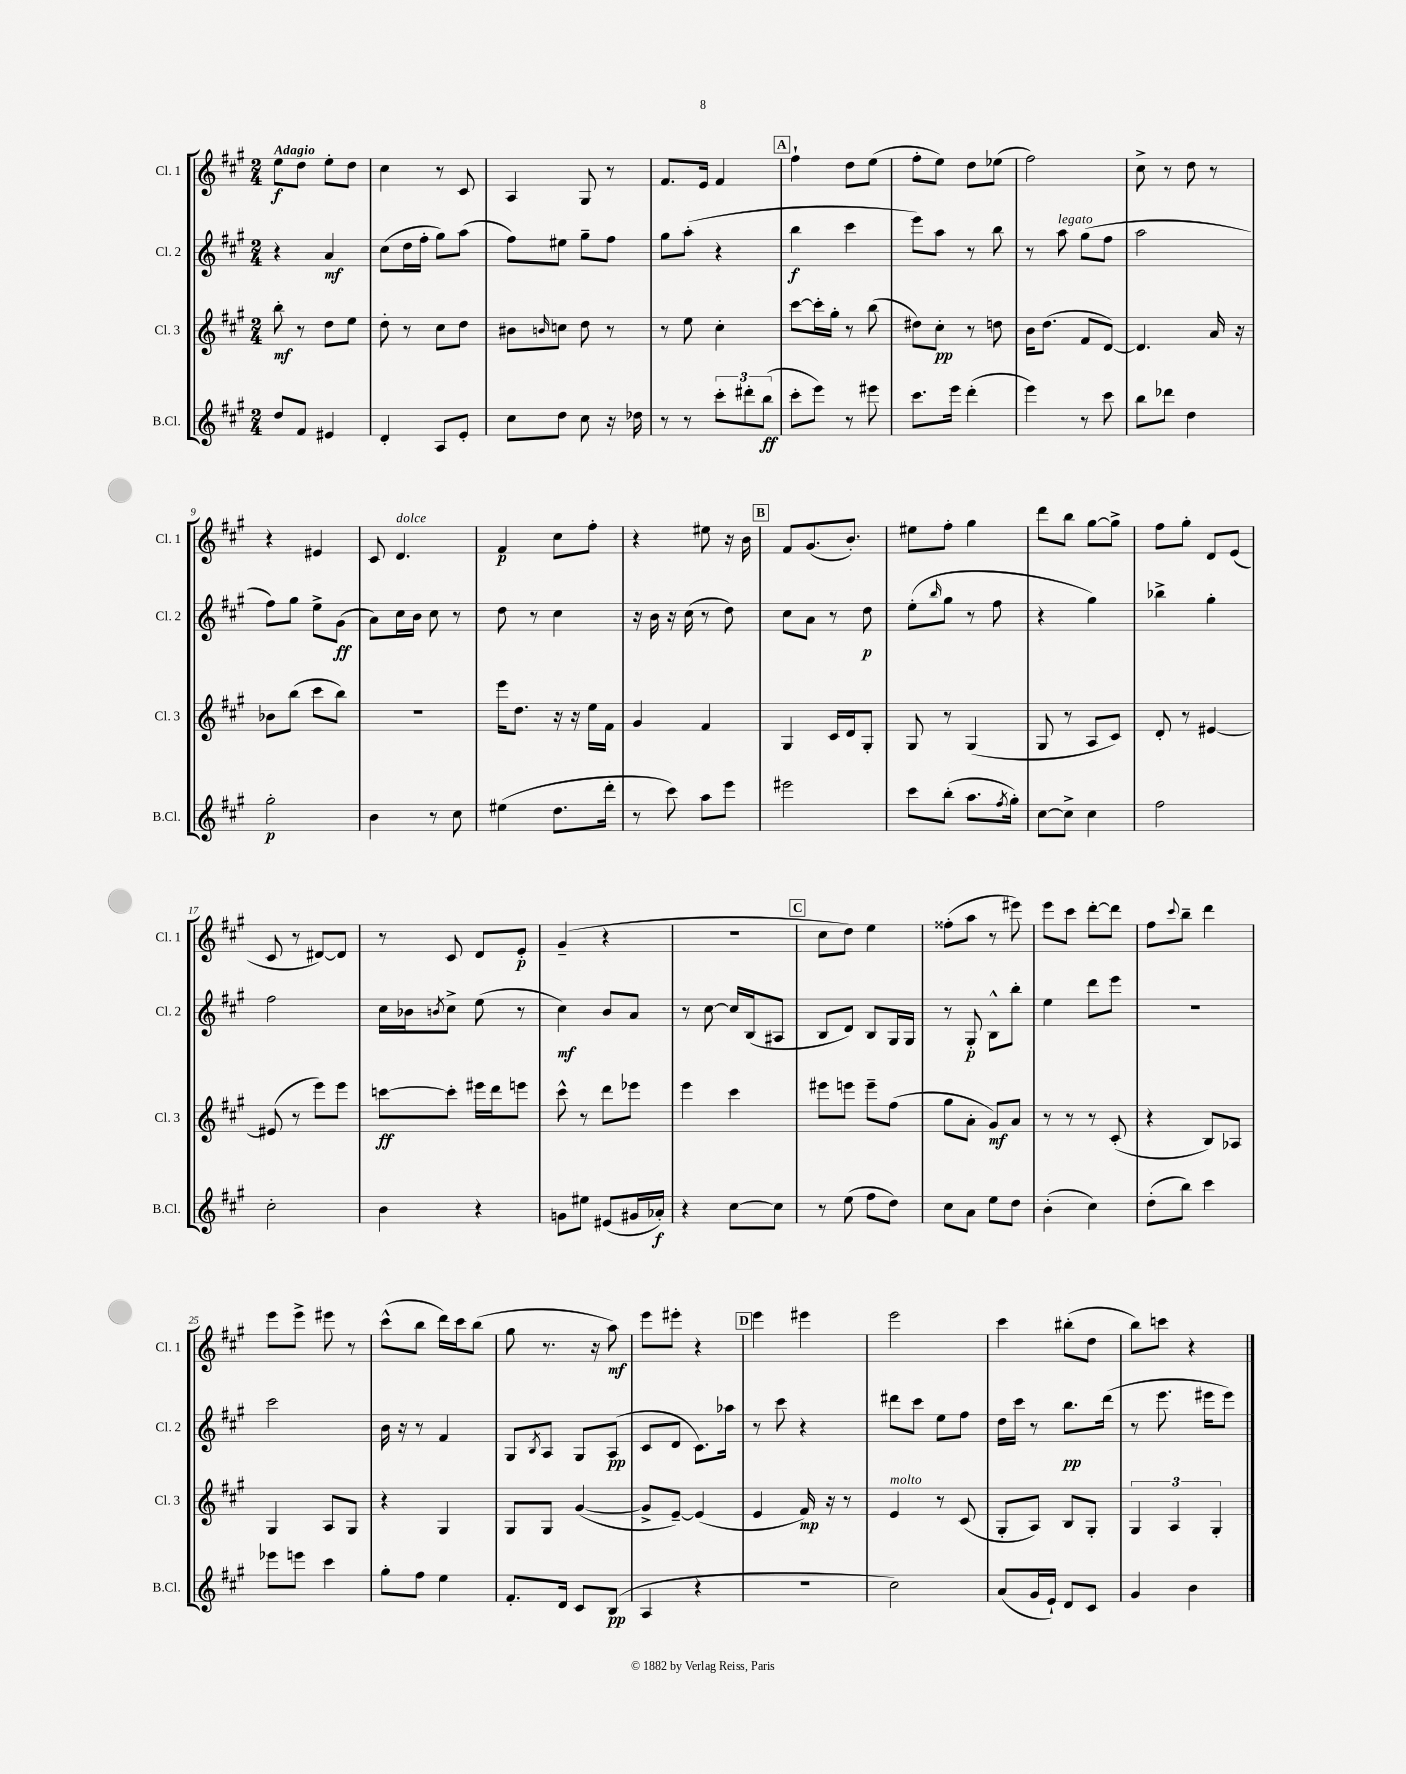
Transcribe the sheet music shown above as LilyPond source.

<<
\new StaffGroup <<
\new Staff = "s0" \with { instrumentName = "Cl. 1" shortInstrumentName = "Cl. 1" } {
    \clef treble \key a \major \numericTimeSignature \time 2/4 \tempo "Adagio"
    e''8\f d''8 e''8-. d''8 |
    cis''4 r8 cis'8 |
    a4 gis8 r8 |
    fis'8. e'16 fis'4 |
    \mark \markup { \box "A" } fis''4-! d''8 e''8( |
    fis''8-. e''8) d''8 ees''8( |
    fis''2) |
    cis''8-> r8 d''8 r8 |
    r4 eis'4 |
    cis'8 d'4.^\markup { \italic "dolce" } |
    fis'4\p cis''8 fis''8-. |
    r4 eis''8 r16 b'16 |
    \mark \markup { \box "B" } fis'8 gis'8.( b'8.-.) |
    eis''8 fis''8-. gis''4 |
    d'''8 b''8 gis''8~ gis''8-> |
    fis''8 gis''8-. d'8 e'8( |
    cis'8 r8 dis'8~) dis'8 |
    r8 cis'8 d'8 e'8-.\p |
    gis'4--( r4 |
    r2 |
    \mark \markup { \box "C" } cis''8 d''8) e''4 |
    fisis''8-.( a''8 r8 eis'''8) |
    e'''8 cis'''8 d'''8~-. d'''8 |
    fis''8 \appoggiatura { cis'''8 } b''8-- d'''4 |
    e'''8 e'''8-> eis'''8 r8 |
    cis'''8-^( b''8 d'''16) cis'''16 b''8( |
    gis''8 r8. r16 a''8\mf) |
    e'''8 eis'''8-. r4 |
    \mark \markup { \box "D" } e'''4 eis'''4 |
    e'''2 |
    cis'''4 bis''8-.( d''8 |
    b''8) c'''8 r4 \bar "|." |
}
\new Staff = "s1" \with { instrumentName = "Cl. 2" shortInstrumentName = "Cl. 2" } {
    \clef treble \key a \major \numericTimeSignature \time 2/4
    r4 a'4\mf |
    cis''8( d''16 fis''16-. gis''8) a''8( |
    fis''8) eis''8 gis''8-- fis''8 |
    gis''8 a''8-.( r4 |
    \mark \markup { \box "A" } b''4\f cis'''4 |
    e'''8) a''8 r8 b''8 |
    r8 a''8^\markup { \italic "legato" } gis''8( fis''8 |
    a''2 |
    fis''8) gis''8 e''8-> gis'8\ff( |
    a'8) cis''16 b'16 cis''8 r8 |
    d''8 r8 cis''4 |
    r16 b'16 r16 cis''16( r8 d''8) |
    \mark \markup { \box "B" } cis''8 a'8 r8 d''8\p |
    e''8-.( \grace { b''16 } gis''8 r8 fis''8 |
    r4 gis''4) |
    bes''4-> gis''4-. |
    fis''2 |
    cis''16 bes'16 \acciaccatura { b'8 } cis''8-> e''8( r8 |
    cis''4\mf) b'8 a'8 |
    r8 cis''8~ cis''16 b16( ais8 |
    \mark \markup { \box "C" } b8 d'8) b8 gis16 gis16 |
    r8 gis8-.\p b8-^ b''8-. |
    e''4 d'''8 e'''8 |
    R2 |
    cis'''2 |
    b'16 r16 r8 fis'4 |
    gis8 \acciaccatura { b8 } a8 gis8 a8\pp( |
    cis'8 d'8 cis'8.) aes''16 |
    \mark \markup { \box "D" } r8 cis'''8 r4 |
    dis'''8 cis'''8 e''8 fis''8 |
    d''16 cis'''16 r8 b''8.\pp d'''16( |
    r8 e'''8. eis'''16 eis'''8) \bar "|." |
}
\new Staff = "s2" \with { instrumentName = "Cl. 3" shortInstrumentName = "Cl. 3" } {
    \clef treble \key a \major \numericTimeSignature \time 2/4
    b''8-.\mf r8 d''8 e''8 |
    d''8-. r8 cis''8 d''8 |
    bis'8 \grace { b'16 } c''8 d''8 r8 |
    r8 e''8 cis''4-. |
    \mark \markup { \box "A" } cis'''8~ cis'''16-. gis''16-. r8 b''8( |
    dis''8) cis''8-.\pp r8 d''8 |
    b'16 d''8.( fis'8 d'8~) |
    d'4. a'16 r16 |
    bes'8 b''8( cis'''8 b''8) |
    r2 |
    e'''16 d''8. r16 r16 e''16 fis'16 |
    gis'4 fis'4 |
    \mark \markup { \box "B" } gis4 cis'16 d'16 gis8-. |
    gis8 r8 gis4( |
    gis8 r8 a8 cis'8) |
    d'8-. r8 eis'4~ |
    eis'8( r8 e'''8) e'''8 |
    c'''8~\ff c'''8-. eis'''16 d'''16 e'''8 |
    cis'''8-^ r8 d'''8 ees'''8 |
    e'''4 cis'''4 |
    \mark \markup { \box "C" } eis'''8 e'''8 e'''8-- fis''8( |
    gis''8 a'8-. gis'8\mf) a'8 |
    r8 r8 r8 cis'8-.( |
    r4 b8) aes8 |
    gis4 a8 gis8 |
    r4 gis4 |
    gis8 gis8 gis'4~( |
    gis'8-> e'8~--) e'4( |
    \mark \markup { \box "D" } e'4 fis'16\mp) r16 r8 |
    e'4^\markup { \italic "molto" } r8 cis'8( |
    gis8-. a8) b8 gis8-. |
    \tuplet 3/2 { gis4 a4 gis4-. } \bar "|." |
}
\new Staff = "s3" \with { instrumentName = "B.Cl." shortInstrumentName = "B.Cl." } {
    \clef treble \key a \major \numericTimeSignature \time 2/4
    d''8 fis'8 eis'4 |
    d'4-. a8 e'8-. |
    cis''8 d''8 cis''8 r16 des''16 |
    r8 r8 \tuplet 3/2 { cis'''8-. dis'''8-. b''8\ff( } |
    \mark \markup { \box "A" } cis'''8-. e'''8) r8 eis'''8 |
    cis'''8. e'''16 d'''4-.( |
    e'''4) r8 cis'''8 |
    b''8 des'''8 d''4 |
    gis''2-.\p |
    b'4 r8 cis''8 |
    eis''4( d''8. d'''16-. |
    r8 cis'''8) a''8 e'''8 |
    \mark \markup { \box "B" } eis'''2 |
    cis'''8 b''8-.( a''8. \acciaccatura { fis''8 } gis''16-.) |
    cis''8~ cis''8-> cis''4 |
    fis''2 |
    cis''2-. |
    b'4 r4 |
    g'8 eis''8 eis'8( gis'16 aes'16-.\f) |
    r4 cis''8~ cis''8 |
    \mark \markup { \box "C" } r8 e''8( fis''8 d''8) |
    cis''8 a'8 e''8 d''8 |
    b'4-.( cis''4) |
    d''8-.( b''8) cis'''4 |
    ees'''8 e'''8 cis'''4 |
    gis''8-. fis''8 e''4 |
    fis'8.-. d'16 cis'8 b8\pp( |
    a4 r4 |
    \mark \markup { \box "D" } r2 |
    cis''2) |
    a'8( gis'16 e'16-!) d'8 cis'8 |
    gis'4 b'4 \bar "|." |
}
>>
>>
